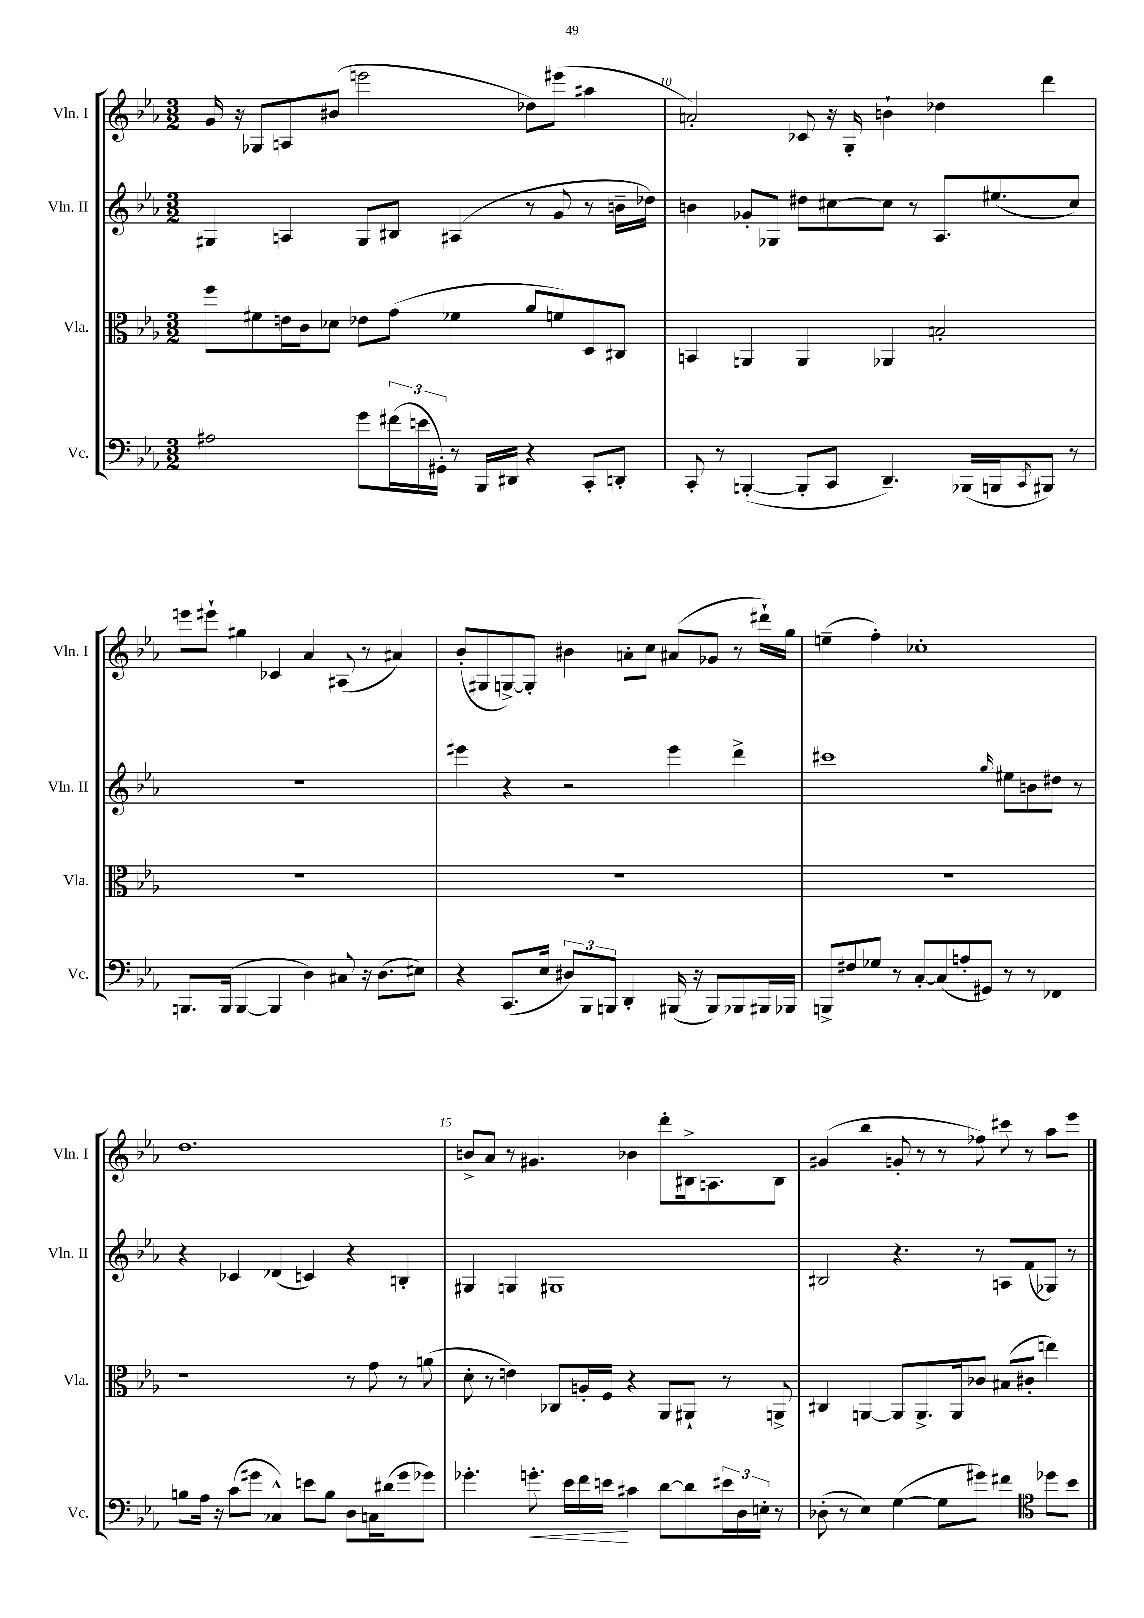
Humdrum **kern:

**kern	**dynam	**kern	**kern	**kern
*part4	*part4	*part3	*part2	*part1
*staff4	*staff4	*staff3	*staff2	*staff1
*I"Vc.	*	*I"Vla.	*I"Vln. II	*I"Vln. I
*I'Vc.	*	*I'Vla.	*I'Vln. II	*I'Vln. I
*clefF4	*	*clefC3	*clefG2	*clefG2
*k[b-e-a-]	*	*k[b-e-a-]	*k[b-e-a-]	*k[b-e-a-]
*M3/2	*	*M3/2	*M3/2	*M3/2
=9	=9	=9	=9	=9
2A#X\	.	8ff\L	4G#X/	16g/
.	.	.	.	16r
.	.	8f#X\	.	8G-X/L
.	.	16en\L	4An/	8An/
.	.	16c\J	.	.
.	.	8d-X\J	.	(8b#X/J
8g\L	.	8e-X\L	8G#/L	2eeen\
(24f#X\L	.	(8g\J	8B#X/J	.
24en\	.	.	.	.
24GG#X'\JJ)	.	.	.	.
8r	.	4f-X\	(4A#X/	.
16BBB-/LL	.	.	.	.
16DD#X/JJ	.	.	.	.
4r	.	8a-/L	8r	8dd-X\L)
.	.	8fn/)	8g/	(8eee#X\J
8CC'/L	.	8D/	8r	4aa#X\
8DDn'/J	.	8C#X/J	16bn~\LL	.
.	.	.	16dd-X\JJ)	.
=10	=10	=10	=10	=10
8CC'/	.	4BBn/	4bn\	2an'/)
8r	.	.	.	.
([4BBBn'/	.	4AAn/	8g-X'/L	.
.	.	.	8G-X/J	.
8BBB'/L]	.	4AA/	8dd#X\L	8c-X/
8CC/J	.	.	[8cc#X\	16r
.	.	.	.	16G'/
4.DD~/)	.	4AA-X/	8cc#\J]	4bn`\
.	.	.	8r	.
.	.	2Bn'/	8.A-/L	4dd-X\
(16BBB-X/LL	.	.	.	.
16BBBn/J	.	.	(8.ee#X/	.
8qCC/	.	.	.	.
8BBB#X/J)	.	.	.	4ddd\
8r	.	.	8cc#/J)	.
!!LO:LB:g=z
=11	=11	=11	=11	=11
8.BBBn/L	.	1.r	1.r	8eeen\L
.	.	.	.	8eee#X`\J
(16BBB/Jk	.	.	.	.
[4BBB/	.	.	.	4gg#X\
4BBB/]	.	.	.	4c-X/
4D\)	.	.	.	4a-/
8C#X/	.	.	.	(8A#X/
16r	.	.	.	8r
(8.D\L	.	.	.	.
.	.	.	.	4a#X/)
8E#X\J)	.	.	.	.
=12	=12	=12	=12	=12
4r	.	1.r	4eee#X\	(8b-'/L
.	.	.	.	8G#X/
(8.CC/L	.	.	4r	[8Gn^/)
.	.	.	.	8G'/J]
16E-/Jk	.	.	.	.
12D#X/L)	.	.	2r	4b#X\
12BBB-/	.	.	.	.
12BBBn/J	.	.	.	.
4DD'/	.	.	.	8an'\L
.	.	.	.	8cc\J
(16BBB#X/	.	.	4eee#\	(8a#X/L
16r	.	.	.	.
8BBB#/L)	.	.	.	8g-X/J
8BBB-X/	.	.	4ddd^\	8r
16BBB#X/L	.	.	.	16ddd#X`\LL)
16BBB-X/JJ	.	.	.	16gg\JJ
=13	=13	=13	=13	=13
8BBBn^/L	.	1.r	1ccc#X	(4een~\
8F#X/	.	.	.	.
8G-X/J	.	.	.	4ff'\)
8r	.	.	.	.
[8C'/L	.	.	.	1cc-X'
(8C/]	.	.	.	.
8An'/	.	.	.	.
8GG#X/J)	.	.	.	.
.	.	.	16qqgg/	.
8r	.	.	8ee#X\L	.
8r	.	.	8bn\	.
4FF-X/	.	.	8dd#X\J	.
.	.	.	8r	.
!!LO:LB:g=z
=14	=14	=14	=14	=14
8Bn\L	.	1r	4r	1.dd
16A-\Jk	.	.	.	.
16r	.	.	.	.
(8c\L	.	.	4c-X/	.
8g#X\J	.	.	.	.
4C-X^^/)	.	.	(4d-X/	.
8en\L	.	.	4cn/)	.
8B\J	.	.	.	.
8D\L	.	8r	4r	.
16Cn\L	.	8g\	.	.
(16d#X\J	.	.	.	.
8g#\	.	8r	4Bn'/	.
8g-X\J)	.	(8an\	.	.
=15	=15	=15	=15	=15
4.g-X'\	.	8d'\	4G#X/	8bn^/L
.	.	8r	.	8a-/J
.	.	4en\)	4Gn/	8r
!	!LO:HP:b	!	!	!
8.gn'\	<	.	.	4.g#X/
.	.	8C-X/L	1G#X	.
16e-\LL	.	.	.	.
16f\	.	16An'/L	.	.
16en\JJ	.	16F/JJ	.	.
4c#X\	[	4r	.	4b-X\
[8d\L	.	8AA-/L	.	8ddd'\L
8d\]	.	8AA#X`/J	.	16B#X^\k
.	.	.	.	8.An\
24e#X\L	.	8r	.	.
24D\	.	.	.	.
24En'\JJ	.	.	.	.
8r	.	8AAn^/	.	8B#\J
=16	=16	=16	=16	=16
(8D-X'\	.	4C#X/	2B#X/	(4g#X/
8r	.	.	.	.
4E-\)	.	[4AAn/	.	4bb-\
([4G\	.	8AA/L]	4.r	8gn'/
.	.	8.AA^/	.	8r
8G\L]	.	.	.	8r
.	.	16AA/k	.	.
8g#X\J)	.	8c-X/J	8r	8ff-X\)
4f#X\	.	(8B#X/L	8An/L	8ccc#X\
.	.	8c#X'/J	(8f/	8r
*clefC4	*	*	*	*
8dd-X\L	.	4een\)	8G-X/J)	8aa-\L
8b-\J	.	.	8r	8eee-\J
==	==	==	==	==
*-	*-	*-	*-	*-
